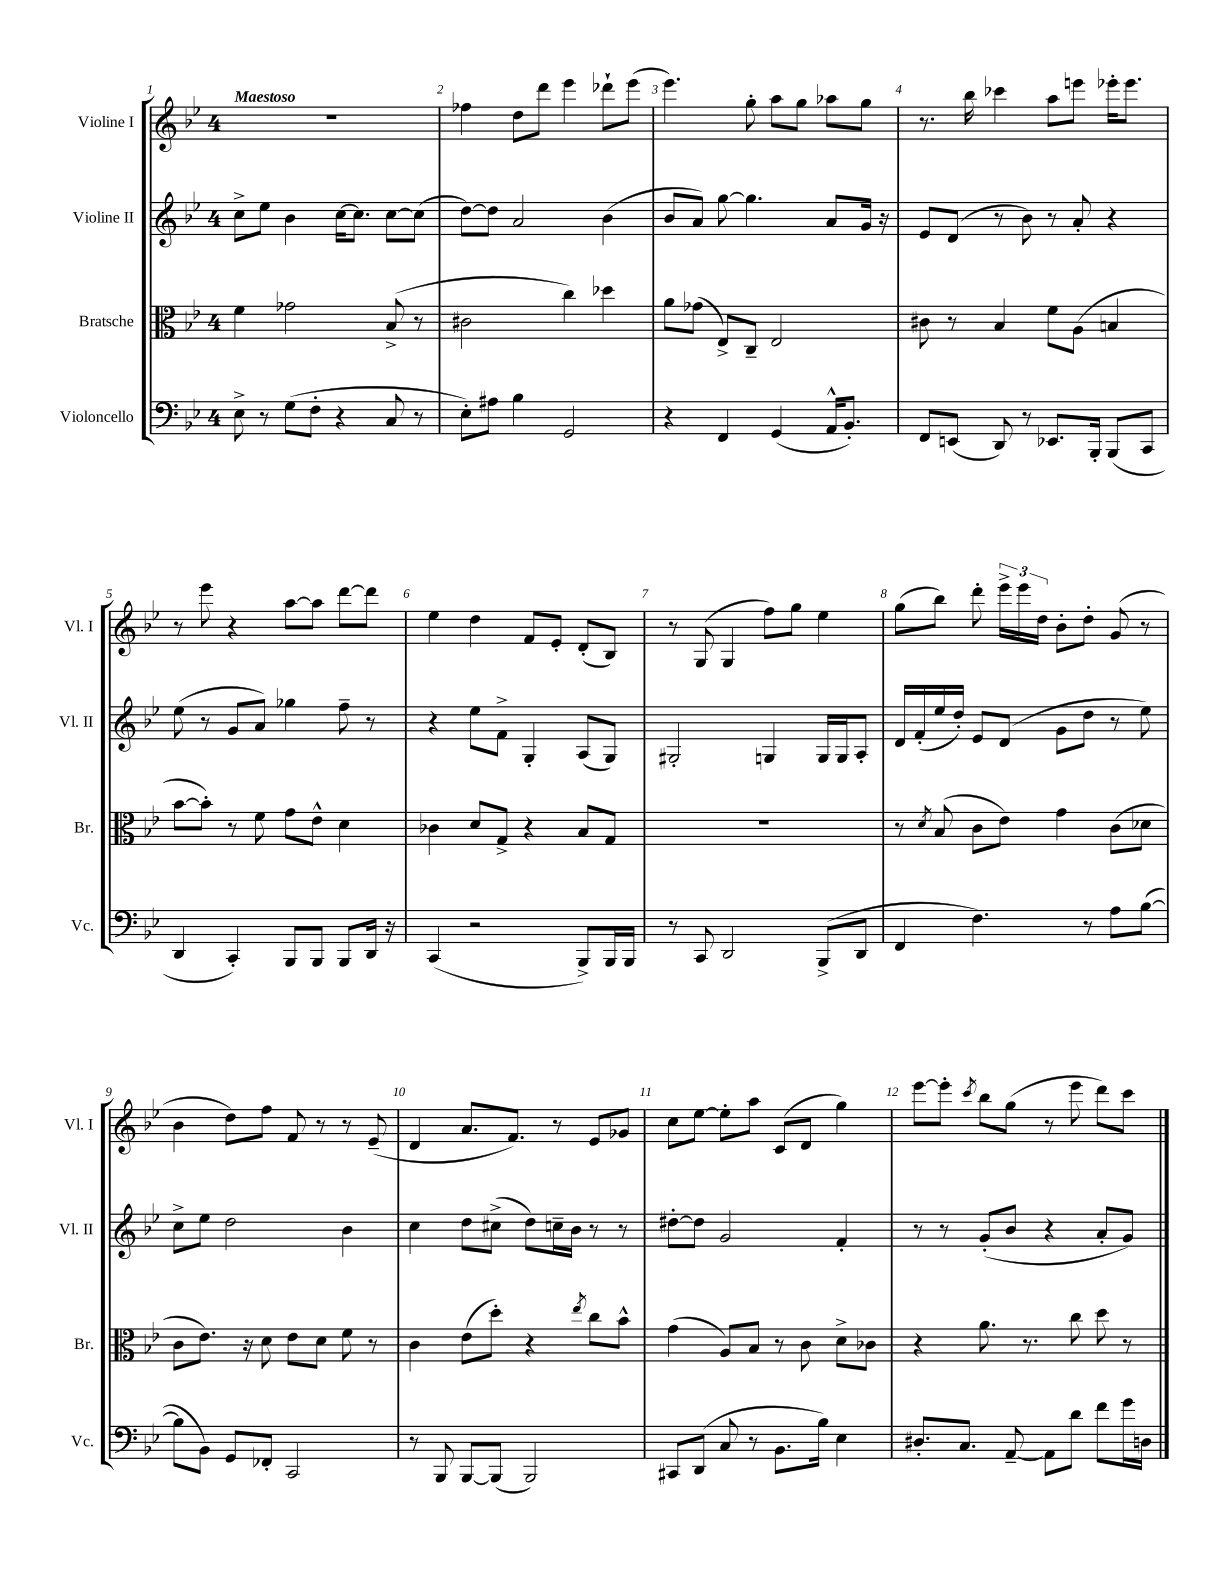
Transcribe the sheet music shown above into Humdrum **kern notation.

**kern	**kern	**kern	**kern
*staff4	*staff3	*staff2	*staff1
*clefF4	*clefC3	*clefG2	*clefG2
*k[b-e-]	*k[b-e-]	*k[b-e-]	*k[b-e-]
*M4/4	*M4/4	*M4/4	*M4/4
8E-^	4f	8cc^	1r
8r	.	8ee-	.
(8G	2g-	4b-	.
8F'	.	.	.
4r	.	[16cc	.
.	.	8.cc]	.
8C	(8B-^	[8cc	.
8r	8r	(8cc]	.
=	=	=	=
8E-')	2c#	[8dd)	4ff-
8A#	.	8dd]	.
4B-	.	2a	8dd
.	.	.	8ddd
2GG	4cc)	.	4eee-
.	4dd-	(4b-	8ddd-`
.	.	.	(8eee-
=	=	=	=
4r	8a	8b-	4.eee-)
.	(8g-	8a)	.
4FF	8E-^)	[8gg	.
.	8C~	4.gg]	8gg'
(4GG	2E-	.	8aa
.	.	.	8gg
16AA^^	.	8a	8aa-
8.BB-')	.	.	.
.	.	16g	8gg
.	.	16r	.
=	=	=	=
8FF	8c#	8e-	8.r
(8EE	8r	(8d	.
.	.	.	16bb-
8DD)	4B-	8r	4ccc-
8r	.	8b-)	.
8.EE-	8f	8r	8aa
.	(8A	8a'	8eee
16BBB-'	.	.	.
(8BBB-	4B	4r	16eee-'
.	.	.	8.eee-
8CC	.	.	.
=	=	=	=
4DD	[8b-	(8ee-	8r
.	8b-'])	8r	8eee-
4CC')	8r	8g	4r
.	8f	8a)	.
8BBB-	8g	4gg-	[8aa
8BBB-	8e-^^	.	8aa]
8BBB-	4d	8ff~	[8ddd
16DD	.	8r	8ddd]
16r	.	.	.
=	=	=	=
(4CC	4c-	4r	4ee-
2r	8d	8ee-	4dd
.	8G^	8f^	.
.	4r	4G'	8f
.	.	.	8e-'
8BBB-^)	8B-	(8A	(8d'
16BBB-	8G	8G)	8B-)
16BBB-	.	.	.
=	=	=	=
8r	1r	2G#'	8r
8CC	.	.	(8G
2DD	.	.	4G
.	.	4G	8ff)
.	.	.	8gg
(8BBB-^	.	16G	4ee-
.	.	16G	.
8DD	.	8A'	.
=	=	=	=
4FF	8r	16d	(8gg
.	.	(16f'	.
.	8qd	.	.
.	(8B-	16ee-	8bb-)
.	.	16dd')	.
4.F)	8c	8e-	8ddd'
.	8e-)	(8d	24eee-^
.	.	.	24eee-
.	.	.	24dd
.	4g	8g	8b-'
8r	.	8dd	8dd'
8A	(8c	8r	(8g
([8B-	8d-	8ee-)	8r
=	=	=	=
8B-]	8c	8cc^	4b-
8BB-)	8.e-)	8ee-	.
8GG	.	2dd	8dd)
.	16r	.	.
8FF-'	8d	.	8ff
2CC	8e-	.	8f
.	8d	.	8r
.	8f	4b-	8r
.	8r	.	(8e-~
=	=	=	=
8r	4c	4cc	4d
8BBB-	.	.	.
[8BBB-	(8e-	8dd	8.a
(8BBB-]	8dd')	(8cc#^	.
.	.	.	8.f)
2BBB-)	4r	8dd)	.
.	.	16cc~	8r
.	.	16b-	.
.	8qee-	.	.
.	8cc	8r	8e-
.	8b-^^	8r	8g-
=	=	=	=
8CC#	(4g	[8dd#'	8cc
(8DD	.	8dd#]	[8ee-
8C	8A)	2g	8ee-']
8r	8B-	.	8aa
8.BB-	8r	.	(8c
.	8c	.	8d
16B-)	.	.	.
4E-	8d^	4f'	4gg)
.	8c-	.	.
=	=	=	=
8.D#'	4r	8r	[8eee-
.	.	8r	8eee-']
8.C	.	.	.
.	.	.	8qccc
.	8.a	(8g'	8bb-
[8AA~	.	8b-	(8gg
.	8.r	.	.
8AA]	.	4r	8r
8d	8cc	.	8eee-
8f	8dd	8a'	8ddd)
16g	8r	8g)	8ccc
16D	.	.	.
==	==	==	==
*-	*-	*-	*-
